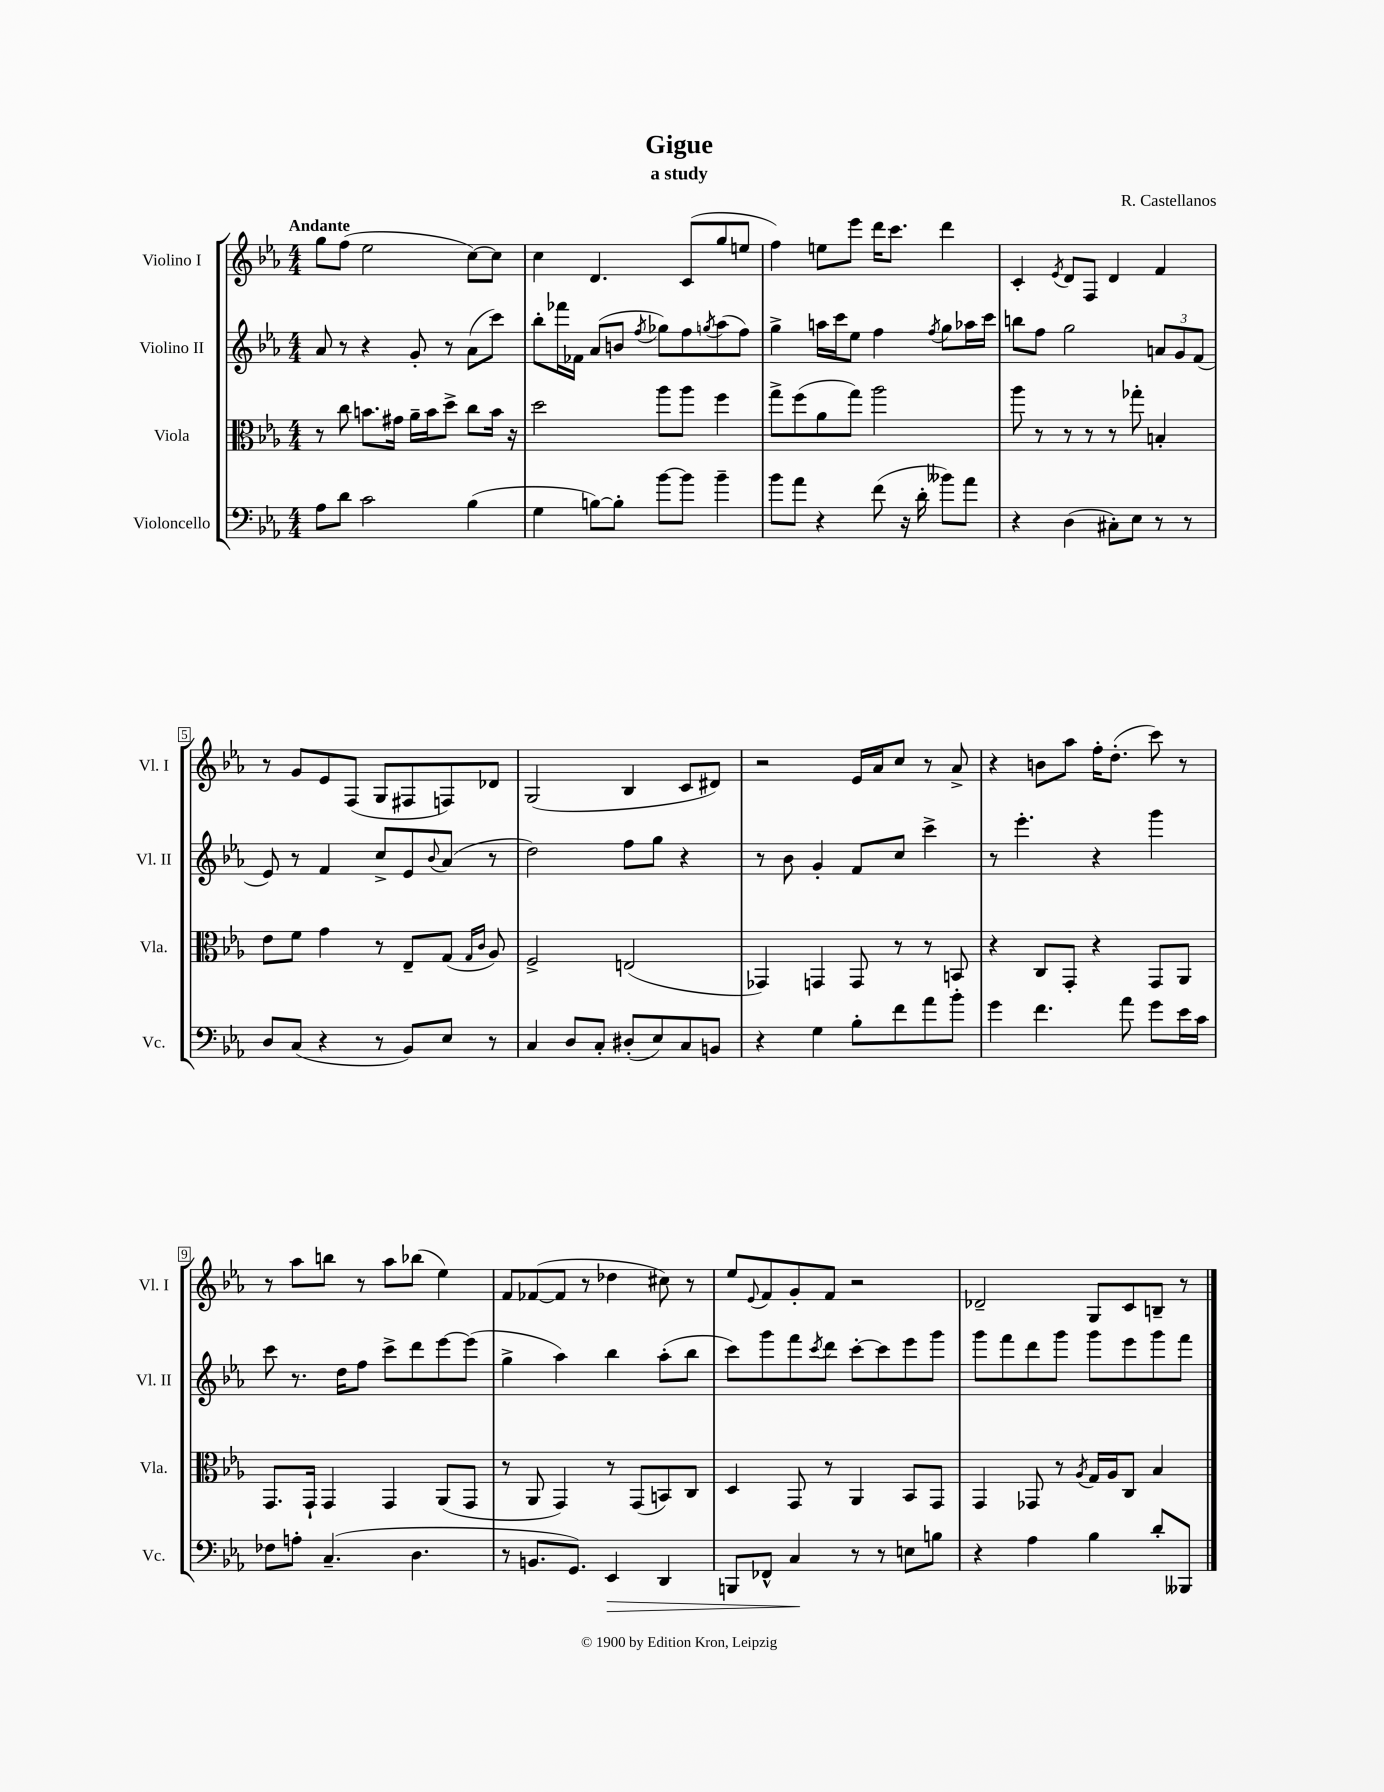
\header { title = "Gigue" composer = "R. Castellanos" subtitle = "a study" }
<<
\new StaffGroup <<
\new Staff = "s0" \with { instrumentName = "Violino I" shortInstrumentName = "Vl. I" } {
    \clef treble \key ees \major \numericTimeSignature \time 4/4 \tempo "Andante"
    g''8 f''8( ees''2 c''8~) c''8 |
    c''4 d'4. c'8( g''8 e''8 |
    f''4) e''8 ees'''8 d'''16 c'''8. d'''4 |
    c'4-. \acciaccatura { ees'8 } d'8 f8 d'4 f'4 |
    r8 g'8 ees'8 f8( g8 fis8 f8) des'8 |
    g2( bes4 c'8 dis'8) |
    r2 ees'16 aes'16 c''8 r8 aes'8-> |
    r4 b'8 aes''8 f''16-. d''8.-.( c'''8) r8 |
    r8 aes''8 b''8 r8 aes''8 bes''8( ees''4) |
    f'8 fes'8~( fes'8 r8 des''4 cis''8) r8 |
    ees''8 \appoggiatura { ees'8 } f'8 g'8-. f'8 r2 |
    des'2-- g8 c'8 b8-- r8 \bar "|." |
}
\new Staff = "s1" \with { instrumentName = "Violino II" shortInstrumentName = "Vl. II" } {
    \clef treble \key ees \major \numericTimeSignature \time 4/4
    aes'8 r8 r4 g'8-. r8 aes'8( c'''8) |
    bes''8-. fes'''16 fes'16 aes'8( b'8 \acciaccatura { f''8 } ges''8) f''8 \acciaccatura { g''8 } aes''8( f''8) |
    g''4-> a''16 c'''16 ees''8 f''4 \acciaccatura { f''8 } g''8 aes''16 c'''16 |
    b''8 f''8 g''2 \tuplet 3/2 { a'8 g'8 f'8( } |
    ees'8) r8 f'4 c''8-> ees'8 \appoggiatura { bes'8 } aes'8( r8 |
    d''2) f''8 g''8 r4 |
    r8 bes'8 g'4-. f'8 c''8 c'''4-> |
    r8 ees'''4.-. r4 g'''4 |
    c'''8 r8. d''16 f''8 c'''8-> d'''8 ees'''8~ ees'''8( |
    g''4-> aes''4) bes''4 aes''8-.( bes''8 |
    c'''8) g'''8 f'''8 \acciaccatura { c'''8 } d'''8 c'''8~-. c'''8 ees'''8 g'''8 |
    g'''8 f'''8 d'''8 g'''8 g'''8 ees'''8 g'''8 f'''8 \bar "|." |
}
\new Staff = "s2" \with { instrumentName = "Viola" shortInstrumentName = "Vla." } {
    \clef alto \key ees \major \numericTimeSignature \time 4/4
    r8 c''8 b'8. gis'16 aes'16-- b'16 d''8-> c''8 b'16 r16 |
    d''2 aes''8 aes''8 f''4 |
    g''8-> f''8( aes'8 g''8) aes''2 |
    aes''8 r8 r8 r8 r8 ges''8-. b4-. |
    ees'8 f'8 g'4 r8 ees8-- g8( \grace { g16 c'16 } aes8) |
    f2-> e2( |
    ges,4) g,4 g,8 r8 r8 b,8 |
    r4 c8 g,8-. r4 g,8 aes,8 |
    g,8. g,16-! g,4 g,4 aes,8( g,8 |
    r8 aes,8 g,4) r8 g,8( b,8) c8 |
    d4 g,8 r8 aes,4 bes,8 g,8 |
    g,4 ges,8 r8 \acciaccatura { aes8 } g16 aes16 c8 bes4 \bar "|." |
}
\new Staff = "s3" \with { instrumentName = "Violoncello" shortInstrumentName = "Vc." } {
    \clef bass \key ees \major \numericTimeSignature \time 4/4
    aes8 d'8 c'2 bes4( |
    g4 b8~) b8-. bes'8~ bes'8 bes'4-- |
    bes'8 aes'8 r4 f'8( r16 d'16-. beses'8) aes'8 |
    r4 d4( cis8-.) ees8 r8 r8 |
    d8 c8( r4 r8 bes,8) ees8 r8 |
    c4 d8 c8-. dis8-.( ees8) c8 b,8 |
    r4 g4 bes8-. f'8 aes'8 bes'8-. |
    g'4 f'4. aes'8 g'8 ees'16 c'16 |
    fes8 a8-. c4.--( d4. |
    r8 b,8. g,8.) ees,4\> d,4 |
    b,,8 fes,8-^ c4\! r8 r8 e8 b8 |
    r4 aes4 bes4 d'8-. beses,,8 \bar "|." |
}
>>
>>
\layout { \context { \Score \override BarNumber.stencil = #(make-stencil-boxer 0.1 0.3 ly:text-interface::print) } }
